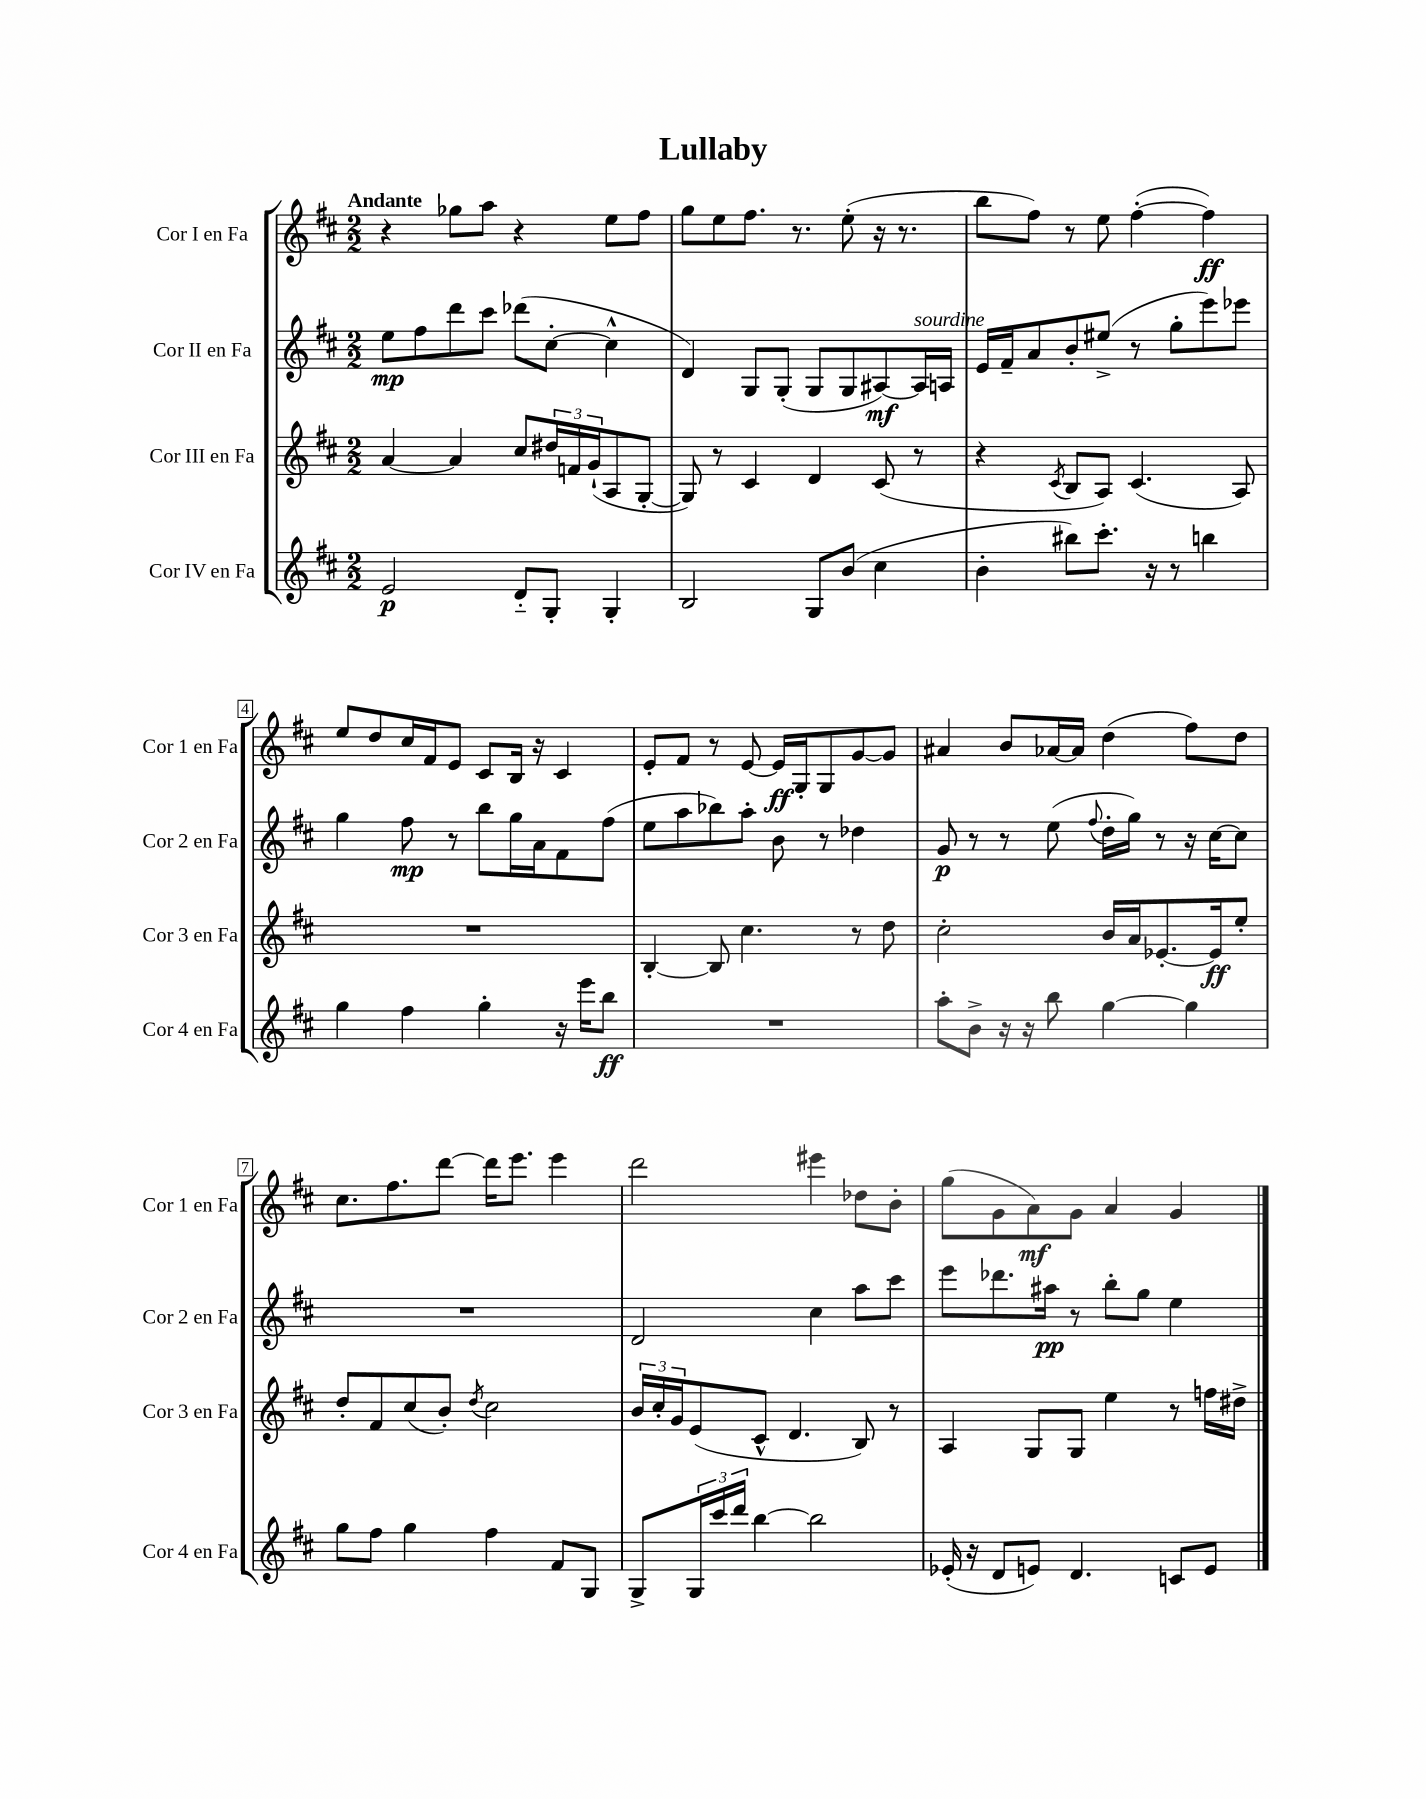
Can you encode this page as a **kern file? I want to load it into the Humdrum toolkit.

**kern	**kern	**kern	**kern
*staff4	*staff3	*staff2	*staff1
*clefG2	*clefG2	*clefG2	*clefG2
*k[f#c#]	*k[f#c#]	*k[f#c#]	*k[f#c#]
*M2/2	*M2/2	*M2/2	*M2/2
2e	[4a	8ee	4r
.	.	8ff#	.
.	4a]	8ddd	8gg-
.	.	8ccc#	8aa
8d'~	8cc#	(8ddd-	4r
8G'	24dd#	[8cc#'	.
.	24f	.	.
.	(24g`	.	.
4G'	8A	4cc#^^]	8ee
.	[8G'	.	8ff#
=	=	=	=
2B	8G])	4d)	8gg
.	8r	.	8ee
.	4c#	8G	8.ff#
.	.	(8G'	.
.	.	.	8.r
8G	4d	8G	.
(8b	.	8G	(8ee'
4cc#	(8c#	[8A#)	16r
.	.	.	8.r
.	8r	16A#]	.
.	.	16A	.
=	=	=	=
4b'	4r	16e	8bb
.	.	16f#~	.
.	.	8a	8ff#)
.	8qc#	.	.
8bb#)	8B	8b'	8r
8.ccc#'	8A)	(8ee#^	8ee
.	(4.c#	8r	([4ff#'
16r	.	.	.
8r	.	8gg'	.
4bb	.	8eee)	4ff#])
.	8A)	8eee-	.
=	=	=	=
4gg	1r	4gg	8ee
.	.	.	8dd
4ff#	.	8ff#	16cc#
.	.	.	16f#
.	.	8r	8e
4gg'	.	8bb	8c#
.	.	16gg	16B
.	.	16a	16r
16r	.	8f#	4c#
16eee	.	.	.
8bb	.	(8ff#	.
=	=	=	=
1r	[4B'	8ee	8e'
.	.	8aa	8f#
.	8B]	8bb-)	8r
.	4.cc#	8aa'	[8e
.	.	8b	16e]
.	.	.	16G'
.	.	8r	8G
.	8r	4dd-	[8g
.	8dd	.	8g]
=	=	=	=
8aa'	2cc#'	8g	4a#
8b^	.	8r	.
16r	.	8r	8b
16r	.	.	.
8bb	.	(8ee	[16a-
.	.	.	16a-]
.	.	8qqff#	.
[4gg	16b	16dd'	(4dd
.	16a	16gg)	.
.	[8.e-'	8r	.
4gg]	.	16r	8ff#)
.	16e-]	[16cc#	.
.	8ee'	8cc#]	8dd
=	=	=	=
8gg	8dd'	1r	8.cc#
8ff#	8f#	.	.
.	.	.	8.ff#
4gg	(8cc#	.	.
.	8b')	.	[8ddd
.	8qdd	.	.
4ff#	2cc#	.	16ddd]
.	.	.	8.eee
8f#	.	.	4eee
8G	.	.	.
=	=	=	=
8G^	24b	2d	2ddd
.	24cc#'	.	.
.	24g	.	.
24G	(8e	.	.
24ccc#	.	.	.
24ddd	.	.	.
[4bb	8c#^^	.	.
.	4.d	.	.
2bb]	.	4cc#	4eee#
.	8B)	8aa	8dd-
.	8r	8ccc#	8b'
=	=	=	=
(16e-'	4A	8eee	(8gg
16r	.	.	.
8d	.	8.ddd-	8g
8e)	8G	.	8a)
.	.	16aa#	.
4.d	8G	8r	8g
.	4ee	8bb'	4a
.	.	8gg	.
8c	8r	4ee	4g
8e	16ff	.	.
.	16dd#^	.	.
==	==	==	==
*-	*-	*-	*-
